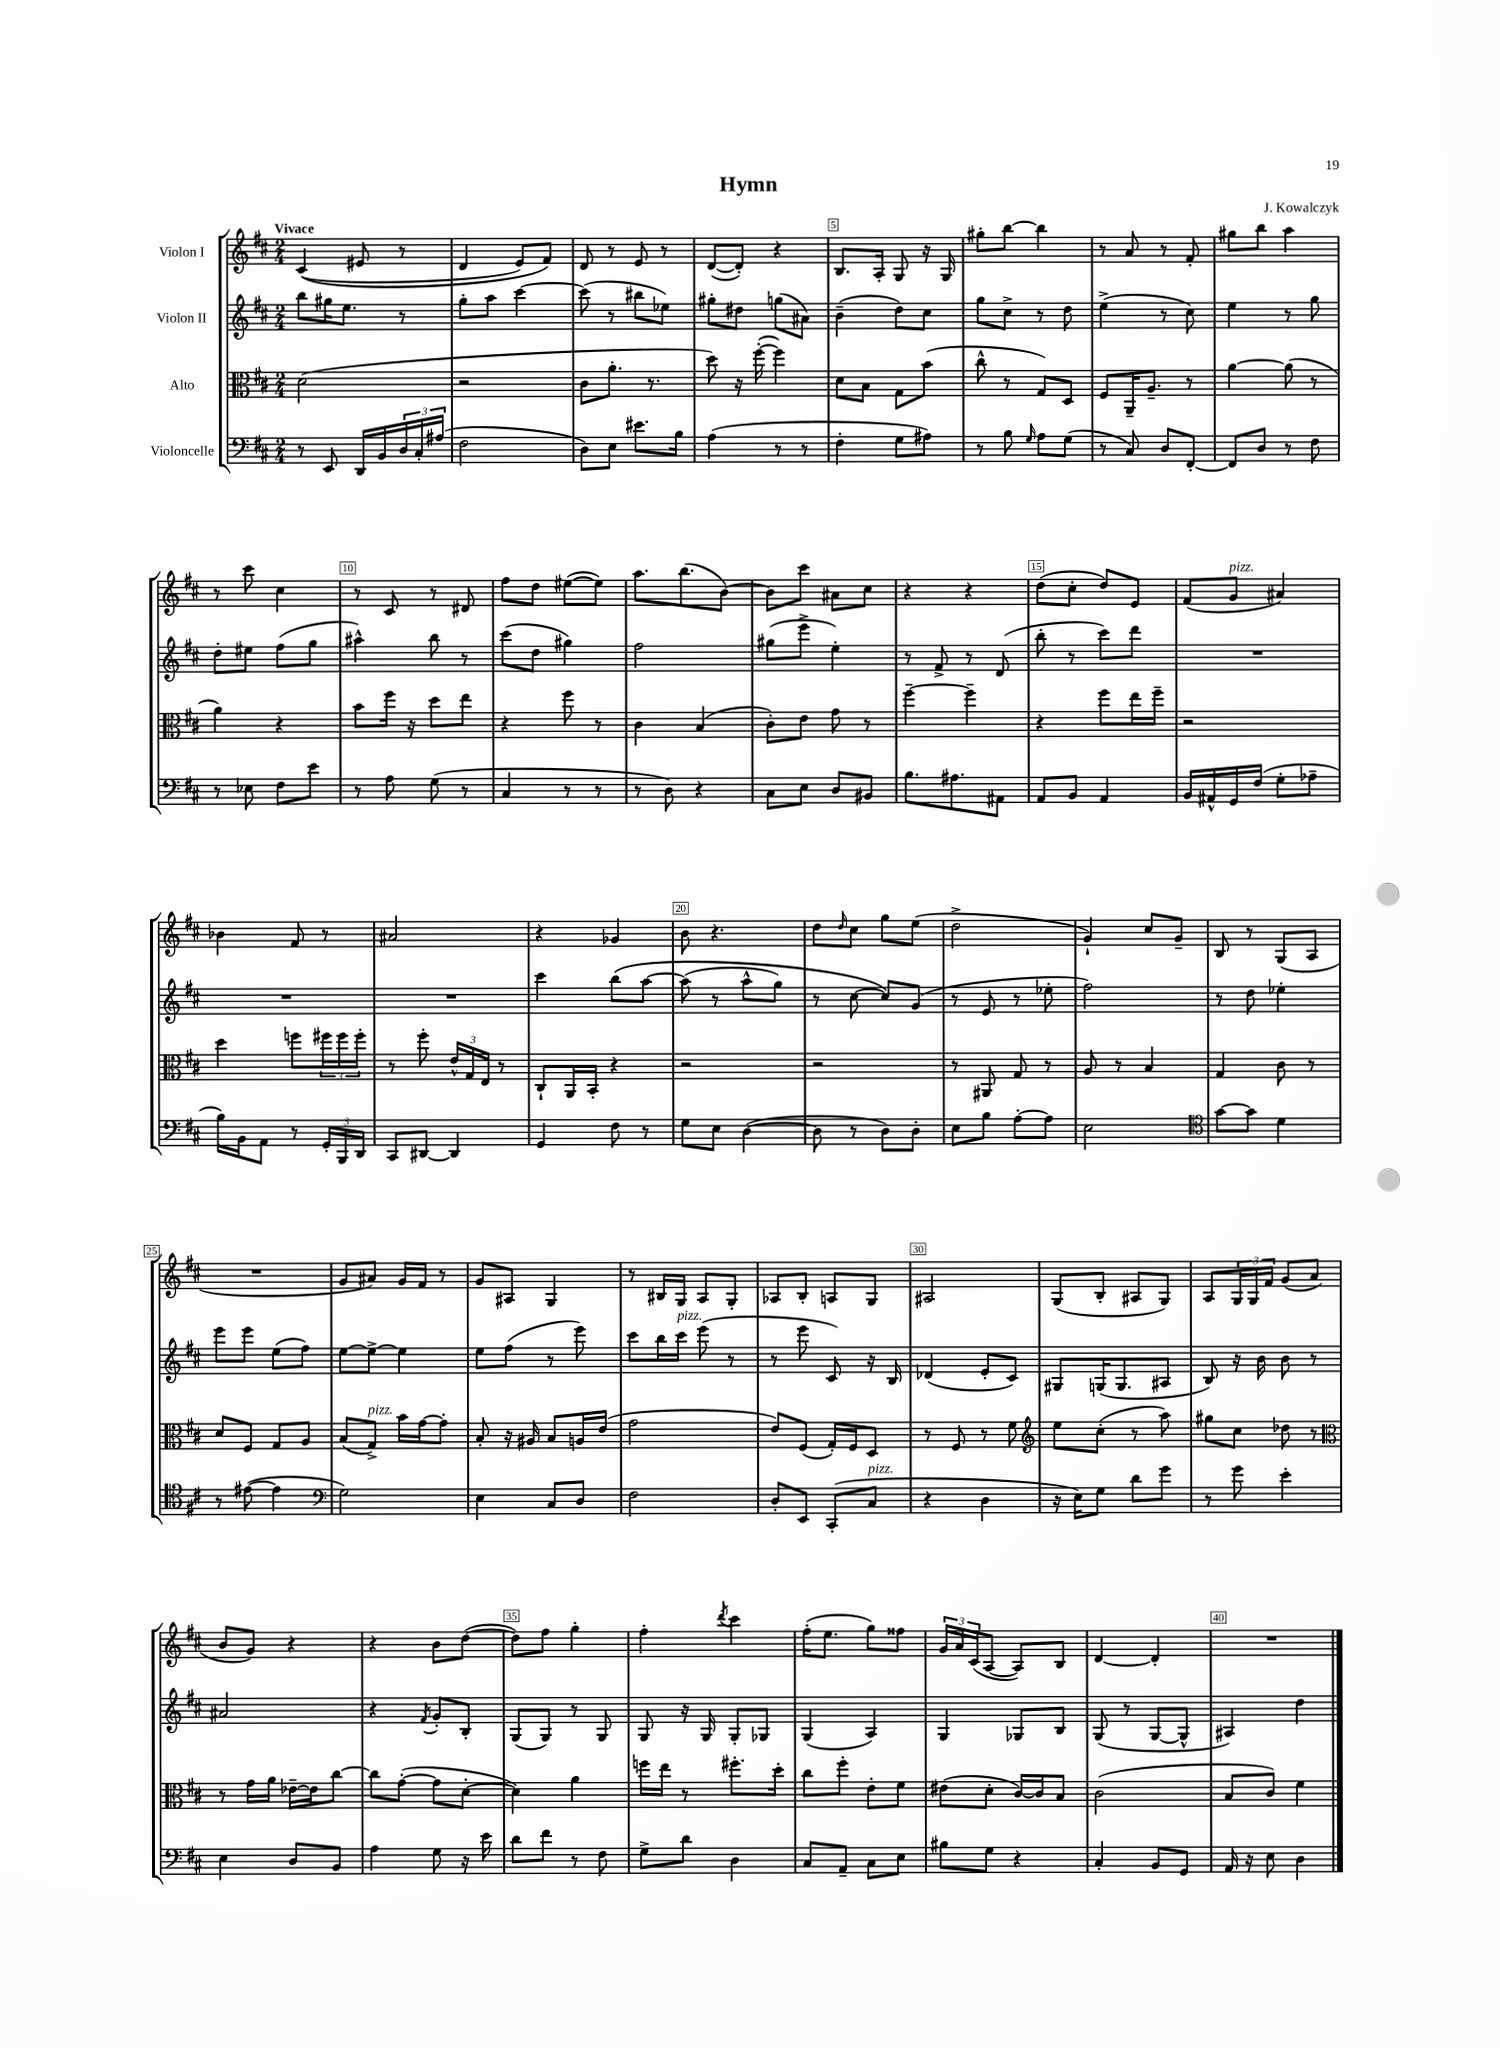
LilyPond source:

\header { title = "Hymn" composer = "J. Kowalczyk" }
<<
\new StaffGroup <<
\new Staff = "s0" \with { instrumentName = "Violon I" } {
    \clef treble \key d \major \numericTimeSignature \time 2/4 \tempo "Vivace"
    cis'4(\( eis'8 r8 |
    d'4 e'8) fis'8\) |
    d'8 r8 e'8 r8 |
    d'8~( d'8-.) r4 |
    b8. a16-. g8 r16 g16 |
    gis''8-. b''8~ b''4 |
    r8 a'8 r8 fis'8-. |
    gis''8 b''8 a''4 |
    r8 cis'''8 cis''4 |
    r8 cis'8 r8 dis'8 |
    fis''8 d''8 eis''8~( eis''8) |
    a''8. b''8.( b'8~) |
    b'8 cis'''8 ais'8 cis''8 |
    r4 r4 |
    d''8( cis''8-. d''8) e'8 |
    fis'8( g'8^\markup { \italic "pizz." } ais'4) |
    bes'4 fis'8 r8 |
    ais'2 |
    r4 ges'4 |
    b'8 r4. |
    d''8 \grace { d''16 } cis''8 g''8 e''8( |
    d''2-> |
    g'4-!) cis''8 g'8-- |
    b8 r8 g8( a8 |
    R2 |
    g'8 ais'8) g'16 fis'16 r8 |
    g'8 ais8 g4 |
    r8 bis16 g16 a8 g8-. |
    aes8 b8-. a8 g8 |
    ais2 |
    g8( b8-. ais8 g8) |
    a8 \tuplet 3/2 { g16 g16 fis'16 } g'8( a'8 |
    b'8 g'8) r4 |
    r4 b'8 d''8~( |
    d''8) fis''8 g''4-. |
    fis''4-. \acciaccatura { d'''8 } cis'''4 |
    fis''16-.( e''8. g''8) fisis''8 |
    \tuplet 3/2 { g'16 a'16 cis'16( } a8~ a8) b8 |
    d'4~ d'4-. |
    R2 \bar "|." |
}
\new Staff = "s1" \with { instrumentName = "Violon II" } {
    \clef treble \key d \major \numericTimeSignature \time 2/4
    b''8 gis''16 e''8. r8 |
    g''8-. a''8 cis'''4~ |
    cis'''8( r8 bis''8 ees''8) |
    gis''8-. dis''8 g''8( ais'8) |
    b'4--( d''8) cis''8 |
    g''8 cis''8-> r8 d''8 |
    e''4->( r8 cis''8) |
    e''4 r8 g''8 |
    d''8-. eis''8 fis''8( g''8 |
    ais''4-^) b''8 r8 |
    cis'''8( d''8 gis''4) |
    fis''2 |
    gis''8( e'''8-> e''4-.) |
    r8 fis'8-> r8 d'8( |
    b''8-. r8 cis'''8) d'''8 |
    R2 |
    R2 |
    R2 |
    cis'''4 b''8\( a''8~ |
    a''8( r8 a''8-^ g''8) |
    r8 cis''8~ cis''8\) g'8( |
    r8 e'8 r8 ees''8-. |
    fis''2) |
    r8 d''8 ees''4-. |
    e'''8 e'''8 e''8( fis''8) |
    e''8~ e''8~-> e''4 |
    e''8 fis''8( r8 e'''8) |
    cis'''8 b''16 cis'''16^\markup { \italic "pizz." } e'''8( r8 |
    r8 e'''8 cis'8) r16 b16 |
    des'4( e'8-. cis'8) |
    gis8 g16( g8. ais8 |
    b8) r16 b'16 b'8 r8 |
    ais'2 |
    r4 \acciaccatura { fis'8 } g'8-. b8-. |
    g8( g8) r8 g8 |
    g8 r16 g16 g8-. ges8 |
    g4( a4) |
    g4 ges8 b8 |
    g8( r8 g8~ g8-^ |
    ais4) d''4 \bar "|." |
}
\new Staff = "s2" \with { instrumentName = "Alto" } {
    \clef alto \key d \major \numericTimeSignature \time 2/4
    d'2( |
    r2 |
    cis'8 a'8.-. r8. |
    d''8) r16 fis''16~-.( fis''4) |
    d'8 b8 g8 b'8( |
    cis''8-^ r8 g8) d8 |
    fis8 a,16-- a8.-- r8 |
    a'4~ a'8( r8 |
    a'4) r4 |
    b'8 fis''16 r16 d''8 e''8 |
    r4 fis''8 r8 |
    cis'4 b4( |
    cis'8-.) e'8 g'8 r8 |
    fis''4~-- fis''4-- |
    r4 fis''8 e''16 fis''16-- |
    r2 |
    d''4 f''8 \tuplet 3/2 { fis''16 fis''16 fis''16-. } |
    r8 fis''8-. \tuplet 3/2 { e'16-^ g16 e16 } r8 |
    cis8-! a,16 b,16-. r4 |
    r2 |
    r2 |
    r8 ais,8 g8 r8 |
    a8 r8 b4 |
    g4 cis'8 r8 |
    d'8 fis8 g8 a8 |
    b8( g8->^\markup { \italic "pizz." }) b'16 g'16~ g'8-. |
    b8-. r16 ais16 b8 a16 e'16( |
    g'2 |
    e'8) fis8( g16-.) fis16 d8 |
    r8 fis8 r8 fis'8 |
    \clef treble e''8 cis''8-.( r8 a''8) |
    gis''8 cis''8 des''8 r8 |
    \clef alto r8 g'16 a'16 ees'16~-- ees'16 cis''8~ |
    cis''8 g'8~-.( g'8 d'8~-. |
    d'4) a'4 |
    f''16 e''16 r8 fis''8.-. d''16-. |
    cis''8 fis''8-. e'8-. fis'8 |
    eis'8( d'8-. cis'16~) cis'16 b8 |
    cis'2( |
    b8 cis'8) fis'4 \bar "|." |
}
\new Staff = "s3" \with { instrumentName = "Violoncelle" } {
    \clef bass \key d \major \numericTimeSignature \time 2/4
    r8 e,8 d,16 b,16 \tuplet 3/2 { d16 cis16-. ais16( } |
    fis2 |
    d8) e8 eis'8. b16 |
    a4( r8 r8 |
    fis4-. g8 ais8) |
    r8 b8 \grace { g16 } a8 g8( |
    r8 cis8) d8 fis,8~-. |
    fis,8 d8 r8 fis8 |
    r8 ees8 fis8 e'8 |
    r8 a8 g8( r8 |
    cis4 r8 r8 |
    r8 d8) r4 |
    cis8 e8 d8 bis,8 |
    b8. ais8. ais,8 |
    a,8 b,8 a,4 |
    b,16 ais,16-^ g,16 fis16( g8-. aes8-- |
    b16) b,16 a,8 r8 \tuplet 3/2 { g,16-. b,,16 d,16 } |
    cis,8 dis,8~ dis,4 |
    g,4 fis8 r8 |
    g8 e8 d4~( |
    d8 r8 d8) d8-. |
    e8 b8 a8~-. a8 |
    e2 |
    \clef tenor g'8~ g'8 d'4 |
    r8 eis'8~( eis'4 |
    \clef bass g2) |
    e4 cis8 d8 |
    fis2 |
    d8-. e,8 cis,8-.( cis8^\markup { \italic "pizz." } |
    r4 d4 |
    r16 e16) g8 d'8 g'8 |
    r8 g'8 e'4-. |
    e4 d8 b,8 |
    a4 g8 r16 e'16 |
    d'8 fis'8 r8 fis8 |
    g8-> d'8 d4 |
    cis8 a,8-- cis8 e8 |
    bis8 g8 r4 |
    cis4-. b,8 g,8 |
    a,16 r16 e8 d4 \bar "|." |
}
>>
>>
\layout { \context { \Score \override BarNumber.break-visibility = ##(#f #t #t) barNumberVisibility = #(every-nth-bar-number-visible 5) \override BarNumber.stencil = #(make-stencil-boxer 0.1 0.3 ly:text-interface::print) } }
